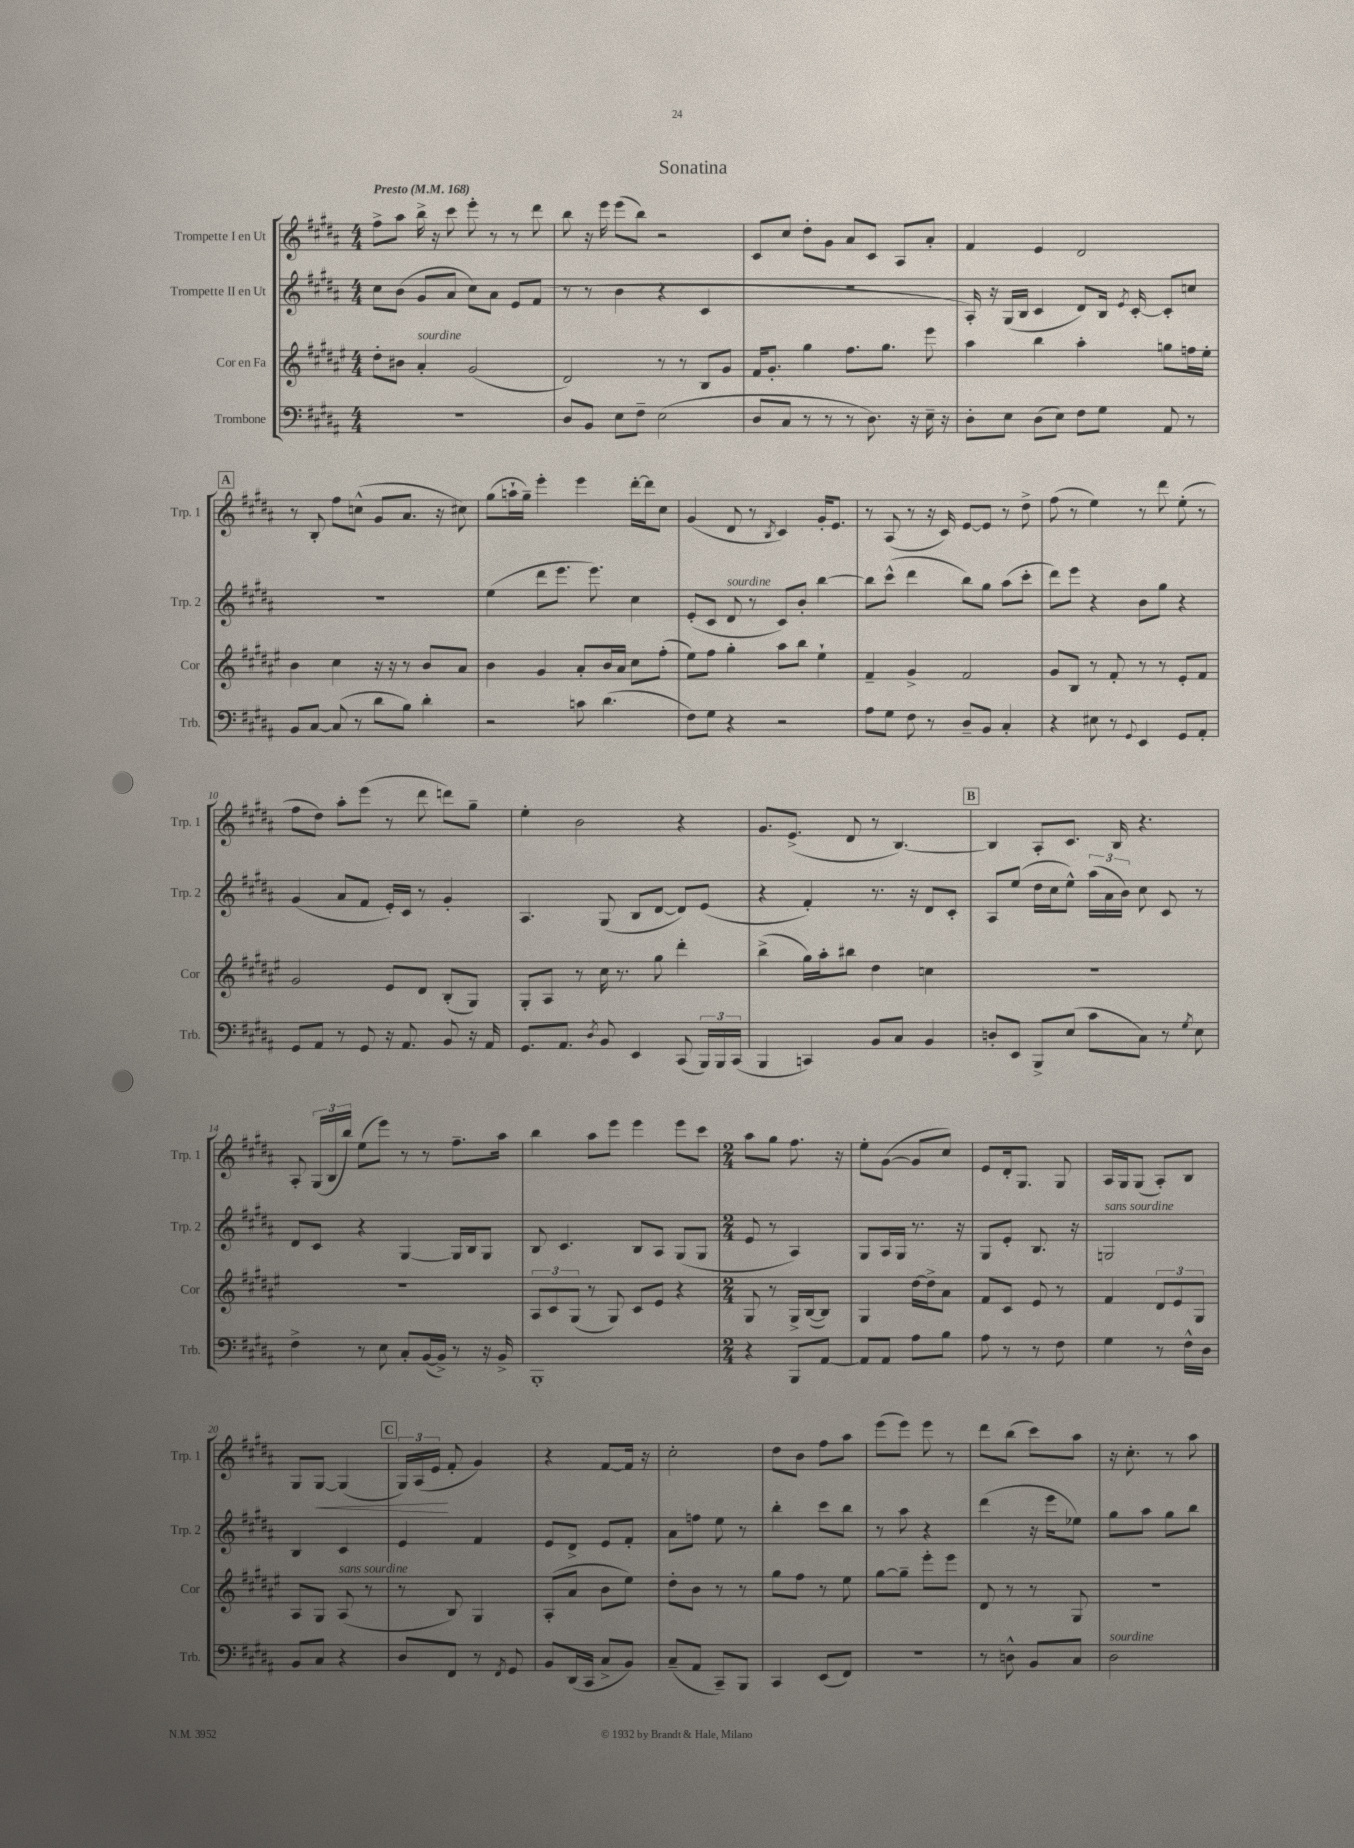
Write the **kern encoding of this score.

**kern	**kern	**kern	**kern	**dynam
*part4	*part3	*part2	*part1	*part1
*staff4	*staff3	*staff2	*staff1	*staff1
*I"Trombone	*I"Cor en Fa	*I"Trompette II en Ut	*I"Trompette I en Ut	*
*I'Trb.	*I'Cor	*I'Trp. 2	*I'Trp. 1	*
*clefF4	*clefG2	*clefG2	*clefG2	*
*k[f#c#g#d#a#]	*k[f#c#g#d#a#e#]	*k[f#c#g#d#a#]	*k[f#c#g#d#a#]	*
*M4/4	*M4/4	*M4/4	*M4/4	*
*MM168	*MM168	*MM168	*MM168	*
=1	=1	=1	=1	=1
!	!	!	!LO:TX:a:B:t=Presto	!
1r	8dd#'\L	8cc#\L	8ff#^\L	.
.	8b#X\J	(8b\J	8aa#\J	.
!	!LO:TX:a:i:t=sourdine	!	!	!
.	4a#'/	8g#/L	16bb^\	.
.	.	.	16r	.
.	.	8a#/J	8ccc#\	.
.	(2g#/	8cc#\L)	8eee'\	.
.	.	8a#\J	8r	.
.	.	8e/L	8r	.
.	.	(8f#/J	8ddd#\	.
=2	=2	=2	=2	=2
8D#/L	2d#/)	8r	8bb\	.
8BB/J	.	8r	16r	.
.	.	.	16eee\	.
8E\L	.	4b\	(8eee\L	.
8F#~\J	.	.	8bb\J)	.
(2E\	8r	4r	2r	.
.	8r	.	.	.
.	8B/L	4c#/	.	.
.	8g#/J	.	.	.
=3	=3	=3	=3	=3
8D#/L	16f#/KL	1r	8c#/L	.
.	8.g#'/J	.	.	.
8C#/J	.	.	8cc#/J	.
8r	4gg#\	.	8dd#'\L	.
8r	.	.	8g#\J	.
8r	8.ff#\L	.	8a#/L	.
8.D#\)	.	.	8c#/J	.
.	8.gg#\J	.	.	.
.	.	.	8A#/L	.
16r	.	.	.	.
16E~\	8eee#\	.	8a#'/J	.
16r	.	.	.	.
=4	=4	=4	=4	=4
8D#'\L	4aa#\	16A#'/)	4f#/	.
.	.	16r	.	.
8E\J	.	(16G#/LL	.	.
.	.	16B/JJ	.	.
(8D#\L	4bb\	4c#/	4e/	.
8E\J)	.	.	.	.
8F#\L	4aa#'\	8d#/L)	2d#/	.
8G#\J	.	16B/Jk	.	.
.	.	8qe/	.	.
.	.	[16c#'/	.	.
8AA#/	8ggn\L	8c#'/L]	.	.
8r	16ffn\L	8ccn/J	.	.
.	16ee#'\JJ	.	.	.
!!LO:LB:g=z
!!LO:REH:place=s1:t=A
=5	=5	=5	=5	=5
8BB/L	4b\	1r	8r	.
[8C#/J	.	.	8B'/	.
(8C#/]	4cc#\	.	8ff#\L	.
8r	.	.	(8ccn^^\J	.
8d#\L	16r	.	8g#/L	.
.	16r	.	.	.
8B\J)	8r	.	8.a#/J	.
4d#'\	8b/L	.	.	.
.	.	.	16r	.
.	8a#/J	.	8cc#X\)	.
=6	=6	=6	=6	=6
2r	4b\	(4ee\	(8gg#\L	.
.	.	.	16aan`\L	.
.	.	.	16gg#~\JJ)	.
.	4g#/	8ddd#\L	4eee'\	.
.	.	8.eee\J	.	.
8cn\	8a#'/L	.	4eee\	.
.	.	8.eee\)	.	.
(4.d#\	16b/L	.	.	.
.	16a#/JJ	.	.	.
.	8cc#\L	4cc#\	[16ddd#'\LL	.
.	.	.	16ddd#\J]	.
.	(8ff#'\J	.	8cc#\J	.
=7	=7	=7	=7	=7
8F#\L)	8ee#\L)	(8e'/L	(4g#/	.
8G#\J	8ff#\J	8c#/J	.	.
!	!	!LO:TX:a:i:t=sourdine	!	!
4r	4gg#'\	8d#/	8d#/	.
.	.	8r	8r	.
.	.	.	8qB/	.
2r	8aa#\L	8c#/L)	4c#/)	.
.	8bb\J	8b'/J	.	.
.	4ee#`\	[4bb\	16g#'/KL	.
.	.	.	8.e/J	.
=8	=8	=8	=8	=8
8A#\L	4f#~/	8bb\L]	8r	.
8G#\J	.	(8ccc#^^\J	(8A#/	.
8F#\	4g#^/	4ddd#\	8r	.
8r	.	.	16r	.
.	.	.	16c#/)	.
8D#~/L	2f#/	8bb\L)	[8e/L	.
8BB/J	.	8gg#\J	8e/J]	.
4C#'/	.	(8aa#\L	8r	.
.	.	8ccc#'\J	8dd#^\	.
=9	=9	=9	=9	=9
4r	8g#/L	8ddd#\L)	(8ff#\	.
.	8B/J	8eee\J	8r	.
8E#X\	8r	4r	4ee\)	.
8r	8f#'/	.	.	.
8qqGG#/	.	.	.	.
4EE/	8r	8b\L	8r	.
.	8r	8gg#\J	8ddd#\	.
8GG#/L	8e#'/L	4r	(8ee'\	.
8AA#'/J	8f#/J	.	8r	.
!!LO:LB:g=z
=10	=10	=10	=10	=10
8GG#/L	2g#/	(4g#/	8ff#\L	.
8AA#/J	.	.	8dd#\J)	.
8r	.	8a#/L	8aa#'\L	.
8GG#/	.	8f#/J	(8eee\J	.
16r	8e#/L	16e'/LL)	8r	.
8.AA#/	.	16c#/JJ	.	.
.	8d#/J	8r	8ddd#\	.
8BB/	(8B'/L	4g#'/	8dddn\L)	.
16r	8G#/J)	.	8gg#~\J	.
16AA#/	.	.	.	.
=11	=11	=11	=11	=11
8.GG#/L	8G#'/L	4.A#/	4ee'\	.
.	8A#/J	.	.	.
8.AA#/J	.	.	.	.
.	8r	.	2b\	.
8qD#/	.	.	.	.
8BB/	16cc#\	(8G#/	.	.
.	8.r	.	.	.
4EE/	.	8B/L	.	.
.	8gg#\	[8d#/J	.	.
(8CC#/	4ddd#'\	8d#/L])	4r	.
24BBB/LL)	.	(8e/J	.	.
24BBB/	.	.	.	.
(24CC#/JJ	.	.	.	.
=12	=12	=12	=12	=12
4BBB/	(4bb^\	4r	8.g#/L	.
.	.	.	(8.e^/J	.
4CCn/)	16gg#\LL)	4f#'/)	.	.
.	16aa#'\J	.	.	.
.	8bb#X\J	.	8d#/	.
8BB/L	4dd#\	8.r	8r	.
8C#/J	.	.	[4.B/)	.
.	.	16r	.	.
4BB/	4ccn\	8d#/L	.	.
.	.	8c#'/J	.	.
!!LO:REH:place=s1:t=B
=13	=13	=13	=13	=13
8Dn'/L	1r	8A#/L	4B/]	.
8EE/J	.	(8ee/J	.	.
8BBB^/L	.	16dd#\LL	8A#'/L	.
.	.	16cc#\J	.	.
(8E/J	.	8ee^^\J)	8.c#/J	.
8c#\L	.	(24aa#\LL	.	.
.	.	24a#\	.	.
.	.	.	16B/	.
.	.	24b\JJ)	.	.
8C#\J)	.	8cc#\	4.r	.
8r	.	8c#/	.	.
8qG#/	.	.	.	.
8E\	.	8r	.	.
!!LO:LB:g=z
=14	=14	=14	=14	=14
4F#^\	1r	8d#/L	8A#'/	.
.	.	8c#/J	(24G#/LL	.
.	.	.	24B/	.
.	.	.	24bb/JJ)	.
8r	.	4r	(8ee\L	.
8E\	.	.	8eee\J)	.
8C#'/L	.	[4G#/	8r	.
([16BB/L	.	.	8r	.
16BB^/JJ])	.	.	.	.
8r	.	16G#/LL]	8.ff#~\L	.
.	.	16B/J	.	.
16r	.	8G#/J	.	.
16BB^/	.	.	16aa#\Jk	.
=15	=15	=15	=15	=15
1BBB'	12A#/L	8B/	4bb\	.
.	12c#/	.	.	.
.	.	4.c#/	.	.
.	(12G#/J	.	.	.
.	8r	.	8aa#\L	.
.	8G#/)	.	8eee\J	.
.	8c#/L	8B/L	4eee\	.
.	8e#/J	8A#/J	.	.
.	4r	(8G#/L	8eee\L	.
.	.	8G#/J	8ccc#\J	.
=16	=16	=16	=16	=16
*M2/4	*M2/4	*M2/4	*M2/4	*
4r	8G#/	8e/	8aa#\L	.
.	8r	8r	8gg#\J	.
8BBB/L	16G#^/LL	4A#/)	8.ff#\	.
.	([16B/J	.	.	.
[8AA#/J	8B/J])	.	.	.
.	.	.	16r	.
=17	=17	=17	=17	=17
8AA#/L]	4G#/	8G#/L	8ee'\L	.
8AA#/J	.	16A#/L	([8g#\J	.
.	.	16G#/JJ	.	.
8A#\L	[16dd#\LL	8.r	8g#/L]	.
.	16dd#^\J]	.	.	.
8B\J	8a#\J	.	8cc#/J)	.
.	.	16r	.	.
=18	=18	=18	=18	=18
8A#\	8f#/L	8G#/L	8e/L	.
8r	8c#/J	8e'/J	16d#'/k	.
.	.	.	8.G#/J	.
8r	8e#/	8.B/	.	.
8F#\	8r	.	8G#/	.
.	.	16r	.	.
=19	=19	=19	=19	=19
!	!	!LO:TX:a:i:t=sans sourdine	!	!
4G#\	4f#/	2Gn/	16A#/LL	.
.	.	.	16G#/J	.
.	.	.	(8G#/J	.
8r	12d#/L	.	8A#'/L)	.
.	12e#/	.	.	.
16F#^^\LL	.	.	8B/J	.
.	12G#/J	.	.	.
16D#\JJ	.	.	.	.
!!LO:LB:g=z
=20	=20	=20	=20	=20
8BB/L	8A#/L	4B/	8G#/L	.
!	!	!	!	!LO:HP:b
8C#/J	8G#/J	.	[8G#/J	<
!	!LO:TX:a:i:t=sans sourdine	!	!	!
4r	(8A#/	4c#/	(4G#/]	.
.	8r	.	.	.
!!LO:REH:place=s1:t=C
=21	=21	=21	=21	=21
8D#/L	8r	4e/	24G#/LL)	.
.	.	.	(24A#/	.
.	.	.	24e/JJ	.
8FF#/J	8B/)	.	8f#'/	[
8r	4G#/	4f#/	4g#/)	.
8qFF#/	.	.	.	.
8GG#/	.	.	.	.
=22	=22	=22	=22	=22
8BB/L	(8A#'/L	8e/L	4r	.
(16DD#/L	8a#/J	8d#^/J	.	.
16CC#/JJ	.	.	.	.
8C#^/L	8b\L	8e/L	[8f#/L	.
8BB/J)	8ee#\J)	8f#'/J	16f#/Jk]	.
.	.	.	16r	.
=23	=23	=23	=23	=23
(8C#~/L	8dd#'\L	8a#\L	2cc#'\	.
8AA#/J	8b\J	8ffn\J	.	.
8CC#~/L)	8r	8ee\	.	.
8BBB/J	8r	8r	.	.
=24	=24	=24	=24	=24
4CC#/	8gg#\L	4bb'\	8dd#\L	.
.	8ff#\J	.	8b\J	.
(8EE/L	8r	8ccc#\L	8ff#\L	.
8FF#/J)	8ee#\	8bb\J	8aa#\J	.
=25	=25	=25	=25	=25
2r	[8gg#\L	8r	(8eee\L	.
.	8gg#~\J]	8aa#\	8eee\J)	.
.	8eee#'\L	4r	8eee\	.
.	8eee#\J	.	8r	.
=26	=26	=26	=26	=26
8r	8d#/	(4ddd#\	8ddd#\L	.
8Dn^^\	8r	.	(8bb\J	.
8BB/L	8r	16r	8ccc#\L)	.
.	.	16eee\KL	.	.
8C#/J	8G#/	8ee-X\J)	8aa#\J	.
=27	=27	=27	=27	=27
!LO:TX:a:i:t=sourdine	!	!	!	!
2D#\	2r	8gg#\L	16r	.
.	.	.	8.cc#'\	.
.	.	8aa#\J	.	.
.	.	8gg#\L	8r	.
.	.	8bb\J	8aa#\	.
==	==	==	==	==
*-	*-	*-	*-	*-
